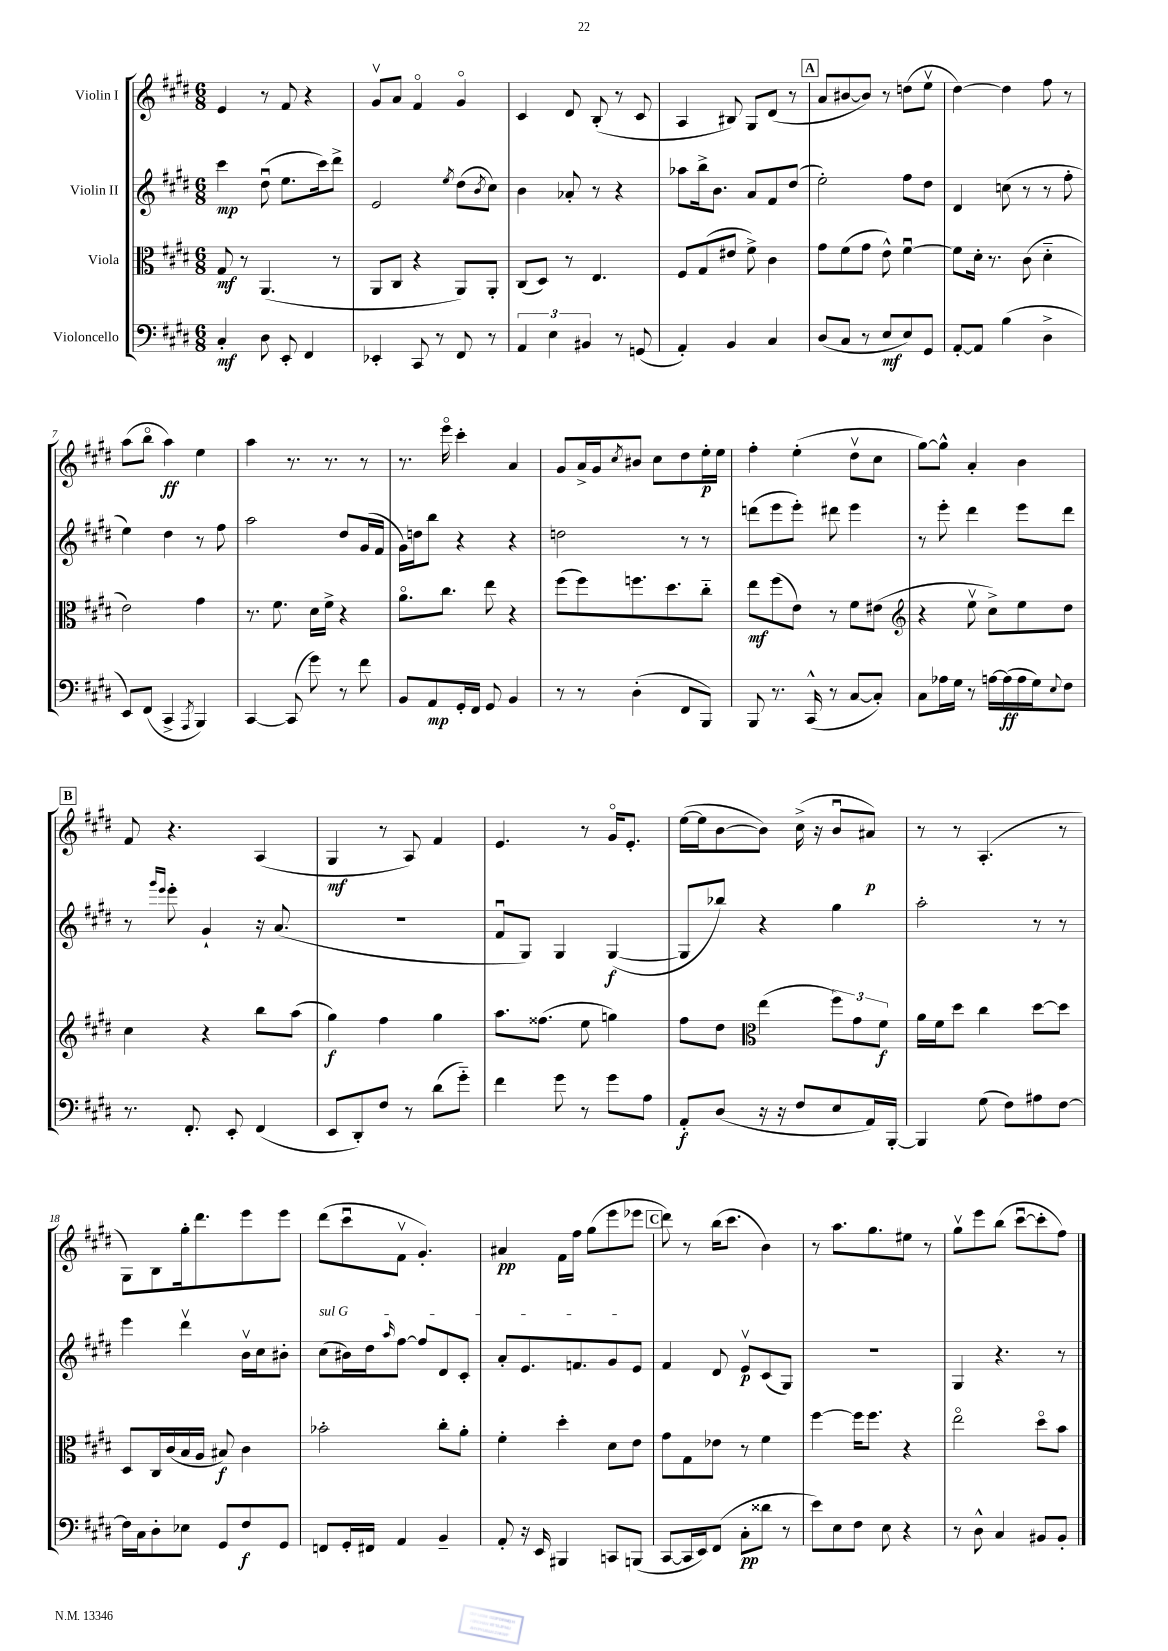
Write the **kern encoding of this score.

**kern	**dynam	**kern	**dynam	**kern	**dynam	**kern	**dynam
*part4	*part4	*part3	*part3	*part2	*part2	*part1	*part1
*staff4	*staff4	*staff3	*staff3	*staff2	*staff2	*staff1	*staff1
*I"Violoncello	*	*I"Viola	*	*I"Violin II	*	*I"Violin I	*
*clefF4	*	*clefC3	*	*clefG2	*	*clefG2	*
*k[f#c#g#d#]	*	*k[f#c#g#d#]	*	*k[f#c#g#d#]	*	*k[f#c#g#d#]	*
*M6/8	*	*M6/8	*	*M6/8	*	*M6/8	*
=1	=1	=1	=1	=1	=1	=1	=1
4C#'/	mf	8G#/	mf	4ccc#\	mp	4e/	.
.	.	8r	.	.	.	.	.
8D#\	.	(4.AA/	.	(8dd#u\	.	8r	.
8EE'/	.	.	.	8.ee\L	.	8f#/	.
4FF#/	.	.	.	.	.	4r	.
.	.	.	.	16ccc#\k)	.	.	.
.	.	8r	.	8ddd#^\J	.	.	.
=2	=2	=2	=2	=2	=2	=2	=2
4EE-X'/	.	8AA/L	.	2e/	.	8g#v/L	.
.	.	8C#/J	.	.	.	8a/J	.
8CC#/	.	4r	.	.	.	4f#/	.
8r	.	.	.	.	.	.	.
.	.	.	.	8qee/	.	.	.
8FF#/	.	8AA/L)	.	(8dd#\L	.	4g#/	.
.	.	.	.	8qb/	.	.	.
8r	.	8AA'/J	.	8cc#\J)	.	.	.
=3	=3	=3	=3	=3	=3	=3	=3
6AA/	.	(8C#/L	.	4b\	.	4c#/	.
.	.	8D#/J)	.	.	.	.	.
6E\	.	.	.	.	.	.	.
.	.	8r	.	8a-X'/	.	8d#/	.
6BB#X/	.	.	.	.	.	.	.
.	.	4.E/	.	8r	.	(8B'/	.
8r	.	.	.	4r	.	8r	.
(8GGn/	.	.	.	.	.	8c#/	.
=4	=4	=4	=4	=4	=4	=4	=4
4AA'/)	.	8F#/L	.	8aa-X\L	.	4A/	.
.	.	(8G#/	.	16bb^\k	.	.	.
.	.	.	.	8.b\J	.	.	.
4BB/	.	8e#X/J	.	.	.	8B#X/)	.
.	.	8f#^\)	.	8a/L	.	8G#/L	.
4C#/	.	4c#\	.	8f#/	.	(8d#/J	.
.	.	.	.	(8dd#/J	.	8r	.
!!LO:REH:place=s1:t=A
=5	=5	=5	=5	=5	=5	=5	=5
(8D#/L	.	8g#\L	.	2ee'\)	.	8a/L	.
8C#/J	.	(8f#\	.	.	.	[8b#X/	.
8r	.	8g#\J	.	.	.	8b#/J])	.
8E/L	mf	8e^^\)	.	.	.	8r	.
8E/)	.	[4f#u\	.	8ff#\L	.	(8ddn\L	.
8GG#/J	.	.	.	8dd#\J	.	8eev\J	.
=6	=6	=6	=6	=6	=6	=6	=6
[8AA'/L	.	8f#\L]	.	4d#/	.	[4dd#\)	.
8AA/J]	.	16d#'\Jk	.	.	.	.	.
.	.	8.r	.	.	.	.	.
(4B\	.	.	.	(8ccn\	.	4dd#\]	.
.	.	(8c#\	.	8r	.	.	.
4D#^\	.	4d#\	.	8r	.	8ff#\	.
.	.	.	.	8ff#'\	.	8r	.
!!LO:LB:g=z
=7	=7	=7	=7	=7	=7	=7	=7
8EE/L)	.	2e\)	.	4ee\)	.	(8aa\L	.
(8FF#/J	.	.	.	.	.	8bb\J	.
4CC#^/	.	.	.	4dd#\	.	4aa\)	ff
8qAAA/	.	.	.	.	.	.	.
4BBB/)	.	4g#\	.	8r	.	4ee\	.
.	.	.	.	8ff#\	.	.	.
=8	=8	=8	=8	=8	=8	=8	=8
[4CC#/	.	8.r	.	2aa\	.	4aa\	.
.	.	8.f#\	.	.	.	.	.
(8CC#/]	.	.	.	.	.	8.r	.
8g#\)	.	16d#\LL	.	.	.	.	.
.	.	16f#^\JJ	.	.	.	8.r	.
8r	.	4r	.	8dd#/L	.	.	.
8f#\	.	.	.	(16g#/L	.	8r	.
.	.	.	.	16f#/JJ	.	.	.
=9	=9	=9	=9	=9	=9	=9	=9
8BB/L	.	8.a\L	.	16g#\LL)	.	8.r	.
.	.	.	.	16ddn\J	.	.	.
8AA/	mp	.	.	8bb\J	.	.	.
.	.	8.cc#\J	.	.	.	16eee\	.
16GG#'/L	.	.	.	4r	.	4ccc#'\	.
16FF#/JJ	.	.	.	.	.	.	.
8GG#/	.	8ee\	.	.	.	.	.
4BB/	.	4r	.	4r	.	4a/	.
=10	=10	=10	=10	=10	=10	=10	=10
8r	.	(8ff#\L	.	2ddn\	.	8g#/L	.
8r	.	8ff#\)	.	.	.	16a^/L	.
.	.	.	.	.	.	16g#/J	.
.	.	.	.	.	.	8qcc#/	.
(4D#'\	.	8.ffn\	.	.	.	8b#X/J	.
.	.	.	.	.	.	8cc#\L	.
.	.	8.dd#\	.	.	.	.	.
8FF#/L	.	.	.	8r	.	8dd#\	.
8BBB/J)	.	8cc#\J	.	8r	.	16ee'\L	p
.	.	.	.	.	.	16ee\JJ	.
=11	=11	=11	=11	=11	=11	=11	=11
8BBB/	.	8ee\L	mf	(8dddn\L	.	4ff#'\	.
8.r	.	(8ff#\	.	8eee\	.	.	.
.	.	8e\J)	.	8eee'\J)	.	(4ee'\	.
(16CC#^^/	.	.	.	.	.	.	.
8r	.	8r	.	8ddd#X\	.	.	.
[8C#/L	.	8f#\L	.	4eee\	.	8dd#v\L	.
8C#'/J])	.	(8e#X\J	.	.	.	8cc#\J	.
=12	=12	=12	=12	=12	=12	=12	=12
*	*	*clefG2	*	*	*	*	*
8C#\L	.	4r	.	8r	.	[8gg#\L)	.
16A-X\L	.	.	.	8eee'\	.	8gg#^^\J]	.
16G#\JJ	.	.	.	.	.	.	.
8r	.	8eev\	.	4ddd#\	.	4a'/	.
[16An\LL	.	8cc#^\L)	.	.	.	.	.
(16A\]	ff	.	.	.	.	.	.
16A\	.	8ee\	.	8eee\L	.	4b\	.
16G#\J)	.	.	.	.	.	.	.
8qqE/	.	.	.	.	.	.	.
8F#\J	.	8dd#\J	.	8ddd#\J	.	.	.
!!LO:LB:g=z
!!LO:REH:place=s1:t=B
=13	=13	=13	=13	=13	=13	=13	=13
8.r	.	4cc#\	.	8r	.	8f#/	.
.	.	.	.	16qqggg#/LL	.	.	.
.	.	.	.	16qqeee/JJ	.	.	.
.	.	.	.	8eee'\	.	4.r	.
8.FF#'/	.	.	.	.	.	.	.
.	.	4r	.	4g#`/	.	.	.
8EE'/	.	.	.	.	.	.	.
(4FF#/	.	8bb\L	.	16r	.	(4A/	.
.	.	.	.	(8.a/	.	.	.
.	.	(8aa\J	.	.	.	.	.
=14	=14	=14	=14	=14	=14	=14	=14
8EE/L	.	4gg#\)	f	2.r	.	4G#/	mf
8DD#'/)	.	.	.	.	.	.	.
8F#/J	.	4ff#\	.	.	.	8r	.
8r	.	.	.	.	.	8A/)	.
(8d#\L	.	4gg#\	.	.	.	4f#/	.
8g#\J)	.	.	.	.	.	.	.
=15	=15	=15	=15	=15	=15	=15	=15
4f#\	.	8.aa\L	.	8f#u/L	.	4.e/	.
.	.	.	.	8G#/J)	.	.	.
.	.	(8.ff##X\J	.	.	.	.	.
8g#\	.	.	.	4G#/	.	.	.
8r	.	8ee\	.	.	.	8r	.
8g#\L	.	4ggn\)	.	([4G#/	f	16g#/KL	.
.	.	.	.	.	.	8.e'/J	.
8A\J	.	.	.	.	.	.	.
=16	=16	=16	=16	=16	=16	=16	=16
8AA'/L	f	8ff#\L	.	8G#/L]	.	([16ee\LL	.
.	.	.	.	.	.	16ee\J]	.
(8D#/J	.	8dd#\J	.	8bb-X/J)	.	[8b\	.
*	*	*clefC3	*	*	*	*	*
16r	.	(4ee\	.	4r	.	8b\J])	.
16r	.	.	.	.	.	.	.
8F#/L	.	.	.	.	.	(16cc#^\	.
.	.	.	.	.	.	16r	.
8E/	.	12ff#\L)	.	4gg#\	.	8bu/L	.
.	.	12g#\	.	.	.	.	.
16AA/L)	.	.	.	.	.	8a#X/J)	p
.	.	12f#\J	f	.	.	.	.
[16BBB'/JJ	.	.	.	.	.	.	.
=17	=17	=17	=17	=17	=17	=17	=17
4BBB/]	.	16a\LL	.	2aa'\	.	8r	.
.	.	16f#\J	.	.	.	.	.
.	.	8dd#\J	.	.	.	8r	.
(8G#\	.	4cc#\	.	.	.	(4.A'/	.
8F#\L)	.	.	.	.	.	.	.
8A#X\	.	[8dd#\L	.	8r	.	.	.
[8F#\J	.	8dd#\J]	.	8r	.	8r	.
!!LO:LB:g=z
=18	=18	=18	=18	=18	=18	=18	=18
16F#\LL]	.	8D#/L	.	4eee\	.	8G#\L)	.
16C#\J	.	.	.	.	.	.	.
8D#'\	.	16C#/L	.	.	.	8B\	.
.	.	(16c#/	.	.	.	.	.
8E-X\J	.	16B/	.	4ddd#v\	.	16gg#'\k	.
.	.	16A/JJ	.	.	.	8.ddd#\	.
8GG#/L	.	8B#X/)	f	.	.	.	.
8F#/	f	4c#\	.	16bv\LL	.	8eee\	.
.	.	.	.	16cc#\J	.	.	.
8GG#/J	.	.	.	8b#X'\J	.	8eee\J	.
=19	=19	=19	=19	=19	=19	=19	=19
!	!	!	!	!LO:TX:a:i:t=sul G	!	!	!
8FFn/L	.	2b-X'\	.	(8cc#\L	.	(8ddd#\L	.
16GG#'/L	.	.	.	16b#X\L)	.	8ccc#u\	.
16FF#X/JJ	.	.	.	16dd#\J	.	.	.
.	.	.	.	16qqaa/	.	.	.
4AA/	.	.	.	[8ff#\J	.	8f#v\J	.
.	.	.	.	8ff#/L]	.	4.g#'/)	.
4BB~/	.	8cc#'\L	.	8d#/	.	.	.
.	.	8a'\J	.	8c#'/J	.	.	.
=20	=20	=20	=20	=20	=20	=20	=20
8AA'/	.	4f#'\	.	8a'/L	.	4a#X/	pp
16r	.	.	.	8.e/	.	.	.
16EE/	.	.	.	.	.	.	.
4BBB#X/	.	4dd#'\	.	.	.	16f#\LL	.
.	.	.	.	8.fn/	.	16ff#\JJ	.
.	.	.	.	.	.	(8gg#\L	.
8CCn/L	.	8d#\L	.	8g#/	.	8eee\	.
(8BBBn/J	.	8e\J	.	8e/J	.	8eee-X\J	.
!!LO:REH:place=s1:t=C
=21	=21	=21	=21	=21	=21	=21	=21
[8CC#/L	.	8g#\L	.	4f#/	.	8ddd#\)	.
16CC#/L]	.	8G#\	.	.	.	8r	.
16EE/J)	.	.	.	.	.	.	.
(8FF#/J	.	8e-X\J	.	8d#/	.	(16bb\KL	.
.	.	.	.	.	.	8.ccc#\J	.
8C#'\L	pp	8r	.	8ev/L	p	.	.
8d##X\J	.	4f#\	.	(8c#/	.	4b\)	.
8r	.	.	.	8G#/J)	.	.	.
=22	=22	=22	=22	=22	=22	=22	=22
8e\L)	.	[4ff#\	.	2.r	.	8r	.
8E\	.	.	.	.	.	8.aa\L	.
8F#\J	.	16ff#\KL]	.	.	.	.	.
.	.	8.ff#\J	.	.	.	8.gg#\	.
8E\	.	.	.	.	.	.	.
4r	.	4r	.	.	.	8ee#X\J	.
.	.	.	.	.	.	8r	.
=23	=23	=23	=23	=23	=23	=23	=23
8r	.	2ee\	.	4G#/	.	8gg#v\L	.
8D#^^\	.	.	.	.	.	8eee\	.
4C#/	.	.	.	4.r	.	(8bb\J	.
.	.	.	.	.	.	[8ccc#u\L	.
8BB#X/L	.	8dd#\L	.	.	.	8ccc#'\]	.
8BB#'/J	.	8b\J	.	8r	.	8ff#\J)	.
==	==	==	==	==	==	==	==
*-	*-	*-	*-	*-	*-	*-	*-
